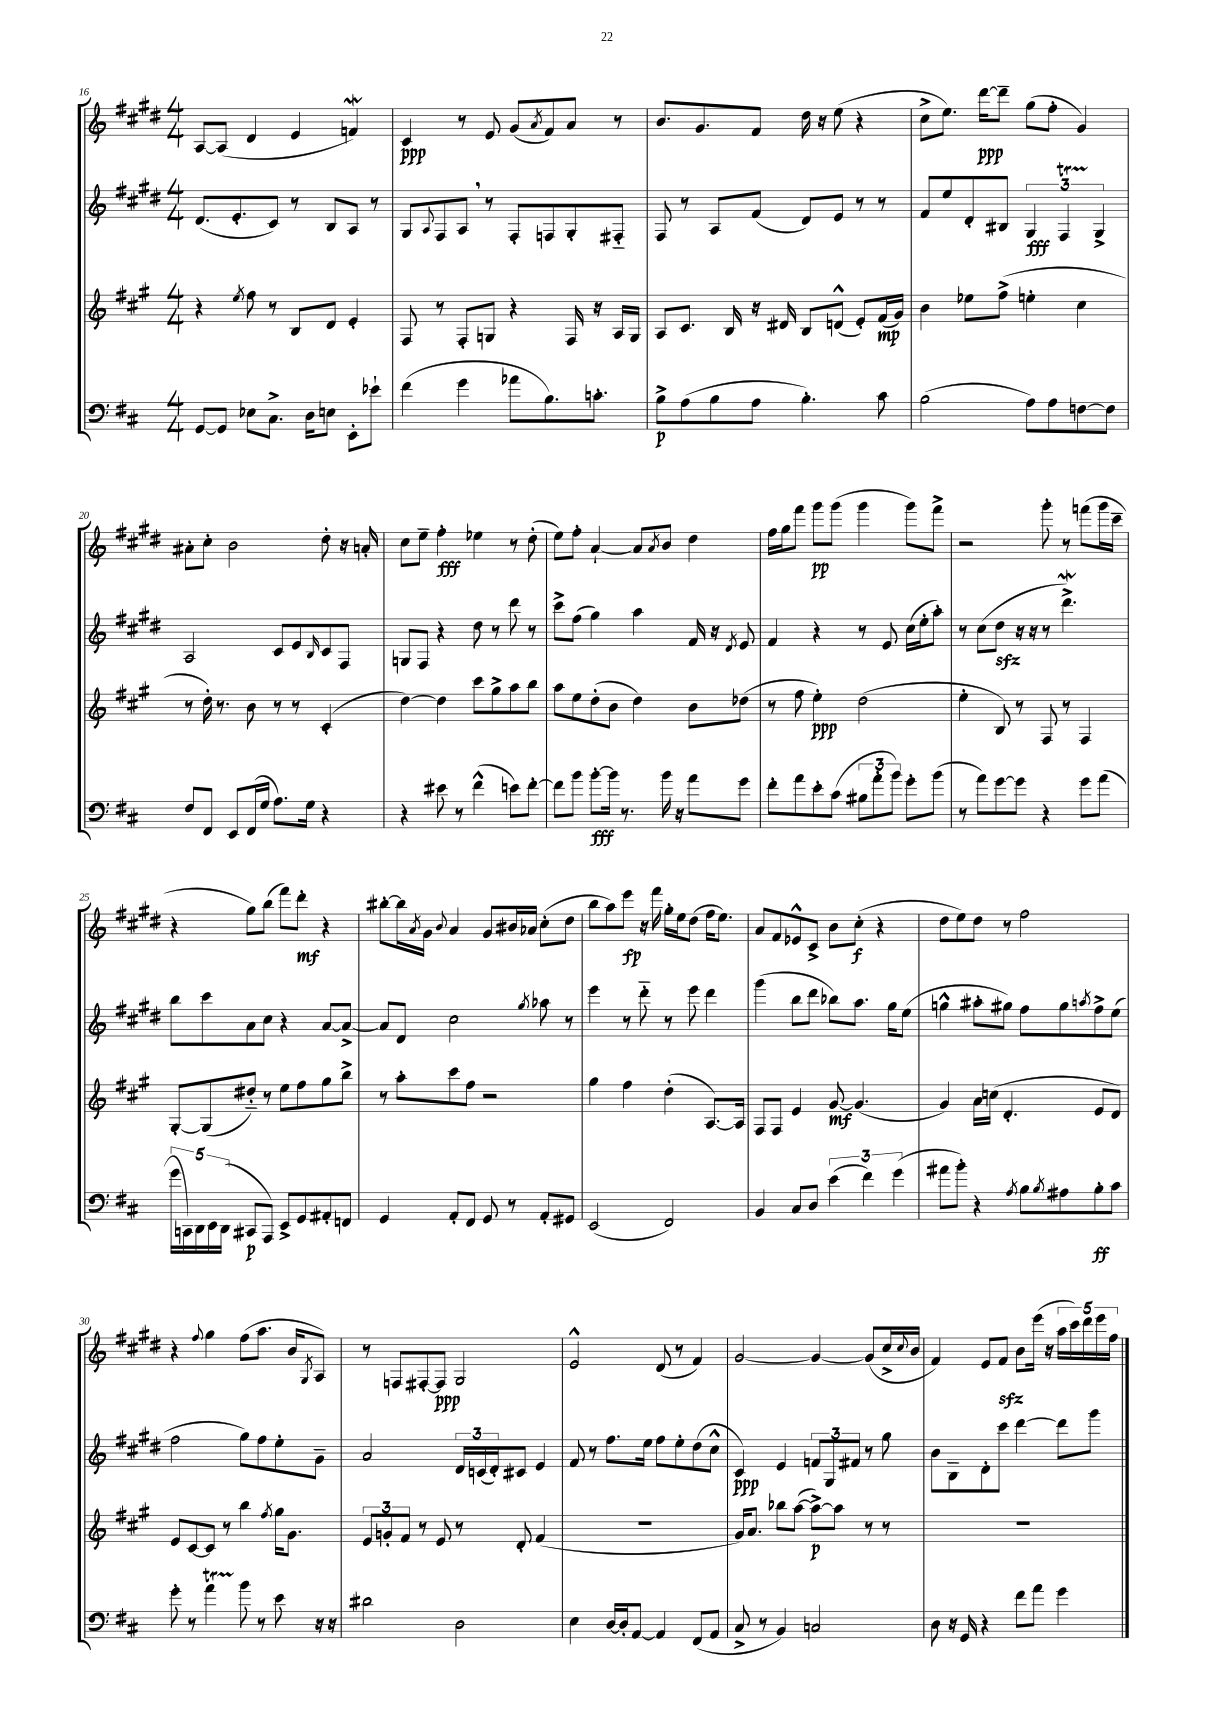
<<
\new StaffGroup <<
\new Staff = "s0" {
    \clef treble \key e \major \numericTimeSignature \time 4/4
    a8~ a8( dis'4 e'4 f'4\mordent) |
    cis'4\ppp r8 e'8 gis'8( \acciaccatura { a'8 } fis'8) a'8 r8 |
    b'8. gis'8. fis'8 dis''16 r16 e''8( r4 |
    cis''8-> e''8.) dis'''16~\ppp dis'''8-- gis''8( fis''8-. gis'4) |
    ais'8-. cis''8-. b'2 dis''8-. r16 a'16-. |
    cis''8 e''8-- fis''4-.\fff ees''4 r8 dis''8-.( |
    e''8) fis''8-. a'4~-! a'8 \acciaccatura { a'8 } b'8 dis''4 |
    fis''16 gis''16 fis'''8 gis'''8\pp gis'''8( gis'''4 gis'''8) fis'''8-> |
    r2 gis'''8-. r8 f'''8( gis'''16 cis'''16-- |
    r4 gis''8) b''8( fis'''8) dis'''8-.\mf r4 |
    bis''8~-. bis''16 \acciaccatura { a'8 } gis'16 \appoggiatura { b'8 } a'4 gis'8 bis'16 aes'16 cis''8-.( dis''8 |
    b''8 a''8) e'''8\fp r16 fis'''16 gis''16-. e''16 dis''8( fis''16 e''8.) |
    a'8 fis'8 ees'8-^ cis'8-> b'8 cis''8-.\f( r4 |
    dis''8 e''8) dis''8 r8 fis''2 |
    r4 \appoggiatura { fis''8 } gis''4 fis''8( a''8. b'16 \acciaccatura { gis8 } a8) |
    r8 f8 fis8~-. fis8\ppp gis2 |
    e'2-^ dis'8( r8 fis'4) |
    gis'2~ gis'4~ gis'8( cis''16-> \appoggiatura { cis''8 } b'16 |
    fis'4) e'8 fis'8\sfz b'8 e'''16( r16 \tuplet 5/4 { a''16 cis'''16) dis'''16 e'''16 fis''16 } \bar "|." |
}
\new Staff = "s1" {
    \clef treble \key e \major \numericTimeSignature \time 4/4
    dis'8.( e'8.-. cis'8) r8 b8 a8 r8 |
    gis8 \appoggiatura { a8 } fis8 a8 \breathe r8 fis8-. f8 gis8-. fis8-_ |
    fis8 r8 a8 fis'8( dis'8) e'8 r8 r8 |
    fis'8 e''8 dis'8-. bis8 \tuplet 3/2 { gis4\fff fis4\startTrillSpan gis4->\stopTrillSpan } |
    a2 cis'8 e'8 \grace { b16 } cis'8 fis8 |
    g8 fis8 r4 dis''8 r8 dis'''8 r8 |
    cis'''8-> fis''8( gis''4) a''4 fis'16 r16 \acciaccatura { dis'8 } e'8 |
    fis'4 r4 r8 e'8 cis''16( e''16-. a''8-.) |
    r8 cis''8( dis''8\sfz r16 r16 r8 dis'''4.->\mordent) |
    b''8 cis'''8 a'8 cis''8 r4 a'8~ a'8~-> |
    a'8 dis'8 cis''2 \acciaccatura { gis''8 } aes''8 r8 |
    e'''4 r8 dis'''8-_ r8 e'''8 dis'''4 |
    gis'''4( b''8 dis'''8 bes''8) a''8. gis''16 e''8( |
    g''4-^ ais''8-. gis''8) fis''8 gis''8 \acciaccatura { a''8 } fis''8-> e''8( |
    fis''2 gis''8) fis''8 e''8-. gis'8-- |
    a'2 \tuplet 3/2 { dis'16 c'16( dis'16-.) } cis'8 e'4 |
    fis'8 r8 fis''8. e''16 fis''8 e''8-. dis''8( cis''8-^ |
    cis'4\ppp) e'4 \tuplet 3/2 { f'8 gis8 fis'8 } r8 gis''8 |
    b'8 b8-- dis'8-. cis'''8 dis'''4~ dis'''8 gis'''8 \bar "|." |
}
\new Staff = "s2" {
    \clef treble \key a \major \numericTimeSignature \time 4/4
    r4 \acciaccatura { e''8 } fis''8 r8 b8 d'8 e'4-. |
    fis8 r8 fis8-. g8 r4 fis16 r16 a16 g16 |
    a8 cis'8. b16 r16 dis'16 b8 d'8-^( e'8-.) fis'16\mp( gis'16) |
    b'4 ees''8 fis''8->( e''4-. cis''4 |
    r8 d''16-.) r8. b'8 r8 r8 cis'4-.( |
    d''4~) d''4 cis'''8 gis''8-> a''8 b''8 |
    a''8 e''8 d''8-.( b'8 d''4) b'8 des''8( |
    r8 fis''8 e''4-.\ppp) d''2( |
    e''4-. b8) r8 fis8 r8 fis4 |
    gis8~-. gis8( dis''8-_) r8 e''8 fis''8 gis''8 b''8-> |
    r8 a''8-. cis'''8 fis''8 r2 |
    gis''4 fis''4 d''4-.( a8.~) a16 |
    fis8 fis8 e'4 gis'8~\mf gis'4.( |
    gis'4) a'16 c''16( d'4.-. e'8 d'8) |
    e'8 cis'8~ cis'8 r8 b''4 \acciaccatura { fis''8 } gis''16 gis'8. |
    \tuplet 3/2 { e'8 g'8-. fis'8 } r8 e'8 r8 d'8-. fis'4( |
    R1 |
    gis'16) a'8. bes''8 a''8~( a''8~->\p) a''8 r8 r8 |
    R1 \bar "|." |
}
\new Staff = "s3" {
    \clef bass \key d \major \numericTimeSignature \time 4/4
    g,8~ g,8 ees8 cis8.-> d16 e8 e,8-. ees'8-! |
    fis'4( g'4 aes'8 b8.) c'8.-. |
    b8->\p a8( b8 a8 b4.-.) cis'8 |
    b2( a8) a8 f8~ f8 |
    fis8 fis,8 e,8 fis,16( g16 a8.) g16 r4 |
    r4 eis'8 r8 fis'4-^( e'8) fis'8~-. |
    fis'8 b'8 b'8~-.\fff b'16 r8. b'16 r16 a'8 g'8 |
    fis'8-. a'8 e'8-. cis'8( \tuplet 3/2 { bis8 a'8-. b'8) } g'8-. b'8( |
    r8 a'8) g'8~ g'8 r4 g'8 a'8( |
    \tuplet 5/4 { g'16 c,16) d,16 e,16 d,16( } cis,8\p a,,8) e,8-> g,8 ais,8-. f,8 |
    g,4 a,8-. fis,8 g,8 r8 a,8-. gis,8 |
    e,2( fis,2) |
    b,4 cis8 d8 \tuplet 3/2 { e'4( fis'4) g'4( } |
    ais'8 b'8-.) r4 \acciaccatura { a8 } b8 \acciaccatura { b8 } ais8 b8-.\ff cis'8 |
    g'8-. r8 a'4\startTrillSpan b'8\stopTrillSpan r8 e'8 r16 r16 |
    dis'2 d2 |
    e4 d16~ d16-. a,8~ a,4 fis,8( a,8 |
    cis8-> r8 b,4) c2 |
    d8 r16 g,16 r4 fis'8 a'8 g'4 \bar "|." |
}
>>
>>
\layout { \context { \Score currentBarNumber = #16 } }
